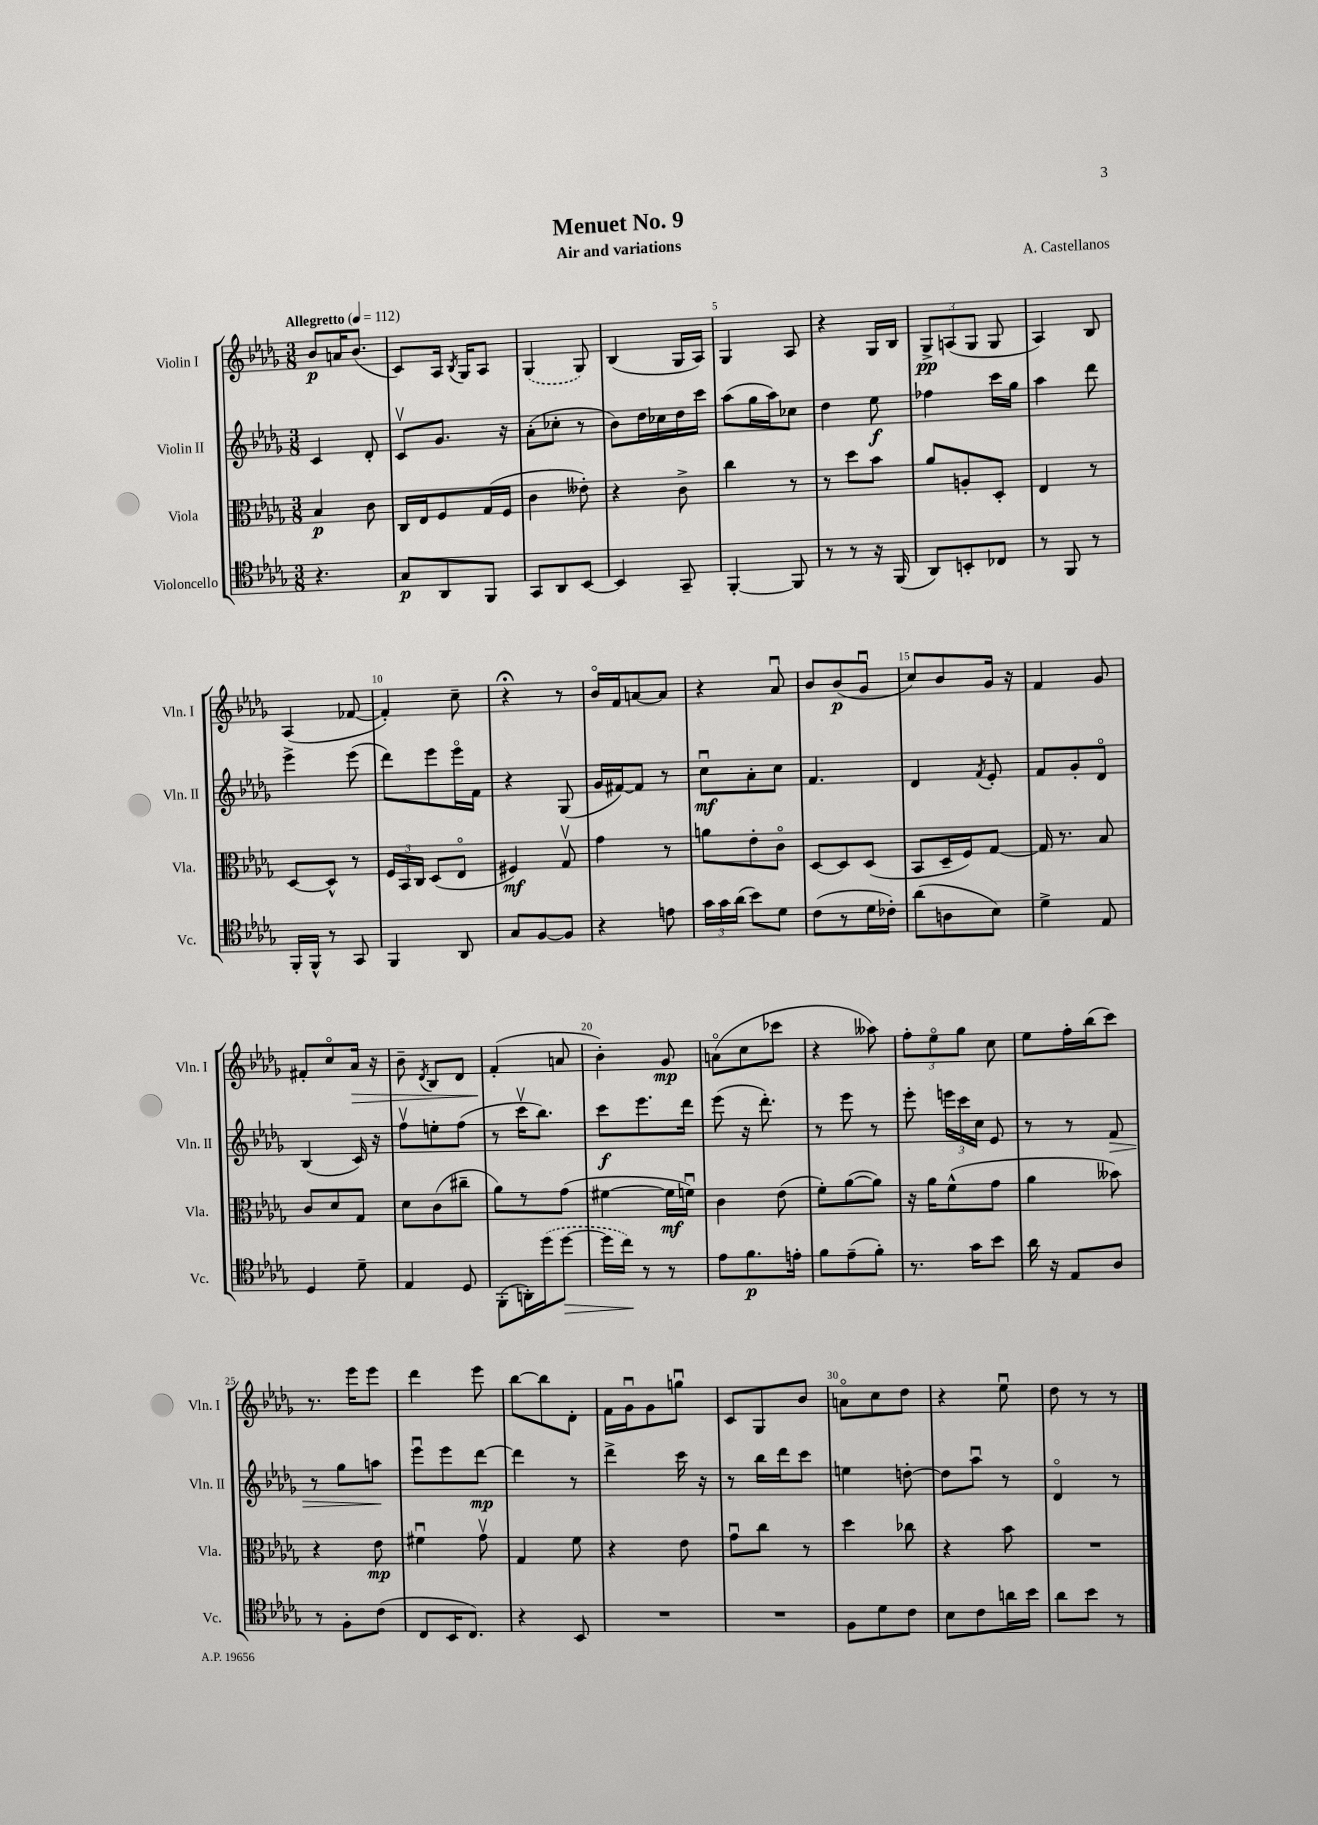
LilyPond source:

\header { title = "Menuet No. 9" composer = "A. Castellanos" subtitle = "Air and variations" }
<<
\new StaffGroup <<
\new Staff = "s0" \with { instrumentName = "Violin I" shortInstrumentName = "Vln. I" } {
    \clef treble \key des \major \numericTimeSignature \time 3/8 \tempo "Allegretto" 4 = 112
    \autoBeamOff bes'8[\p a'16 bes'8.]( |
    c'8[) aes16] \acciaccatura { bes8 } ges16[ aes8] |
    \once \slurDashed ges4( ges8) |
    bes4( ges16[ aes16]) |
    ges4 aes8 |
    r4 ges16[ bes16] |
    \tuplet 3/2 { ges8[->\pp a8( ges8] } ges8 |
    aes4) bes8 |
    aes4( fes'8~ |
    fes'4-.) c''8-- |
    r4\fermata r8 |
    bes'16[\flageolet f'16 a'8~ a'8] |
    r4 aes'8\downbow |
    bes'8[ bes'8\p( ges'8]\downbow |
    c''8[) bes'8 ges'16] r16 |
    f'4 ges'8 |
    fis'8[-. c''8\flageolet aes'16]\> r16 |
    bes'8-- \acciaccatura { des'8 } bes8[ des'8] |
    f'4-.\!( a'8 |
    bes'4-.) ges'8\mp |
    a'8[\flageolet( c''8 ces'''8] |
    r4 aeses''8) |
    \tuplet 3/2 { f''8[-. ees''8\flageolet ges''8] } c''8 |
    ees''8[ f''16-. bes''16( c'''8]) |
    r8. ees'''16[ ees'''8] |
    des'''4 ees'''8 |
    bes''8[~ bes''8 des'8]-. |
    f'16[ ges'16\downbow ges'8 g''8]\downbow |
    c'8[ ges8 bes'8] |
    a'8[\flageolet c''8 des''8] |
    r4 ees''8\downbow |
    des''8 r8 r8 \bar "|." |
}
\new Staff = "s1" \with { instrumentName = "Violin II" shortInstrumentName = "Vln. II" } {
    \clef treble \key des \major \numericTimeSignature \time 3/8
    \autoBeamOff c'4 des'8-. |
    c'8[\upbow ges'8.] r16 |
    aes'8[-.( ces''8]-. r8 |
    bes'8[) des''16 ces''16 des''16 c'''16] |
    aes''8[( ges''16 aes''16) ces''8] |
    des''4 ees''8\f |
    fes''4 c'''16[ ges''16] |
    aes''4 des'''8 |
    ees'''4-> ees'''8( |
    des'''8[) ees'''8 ees'''16\flageolet f'16] |
    r4 ges8( |
    ges'16[ fis'16~) fis'8] r8 |
    c''8[\downbow\mf aes'8-. c''8] |
    f'4. |
    des'4 \acciaccatura { f'8 } ees'8-. |
    f'8[ ges'8-. des'8]\flageolet |
    bes4( c'16) r16 |
    f''8[\upbow e''8-. f''8]( |
    r8 c'''16[\upbow bes''8.]) |
    c'''8[\f ees'''8. des'''16] |
    ees'''8( r16 des'''8.-.) |
    r8 ees'''8 r8 |
    ees'''8-. \tuplet 3/2 { e'''16[ c'''16 c''16] } ees'8 |
    r8 r8 f'8\> |
    r8 ges''8[ a''8]\! |
    ees'''8[\downbow ees'''8 des'''8]~\mp |
    des'''4 r8 |
    des'''4-> c'''16 r16 |
    r8 bes''16[ des'''16 c'''8] |
    e''4 d''8~-. |
    d''8[ aes''8]\downbow r8 |
    des'4\flageolet r8 \bar "|." |
}
\new Staff = "s2" \with { instrumentName = "Viola" shortInstrumentName = "Vla." } {
    \clef alto \key des \major \numericTimeSignature \time 3/8
    \autoBeamOff bes4\p c'8 |
    c16[ ees16 f8 ges16( f16] |
    c'4 eeses'8-.) |
    r4 c'8-> |
    c''4 r8 |
    r8 des''8[ bes'8] |
    aes'8[ a8-. des8]-. |
    ees4 r8 |
    des8[~ des8]-^ r8 |
    \tuplet 3/2 { f16[ bes,16 c16] } des8[( ees8]\flageolet |
    fis4\mf) ges8\upbow |
    ges'4 r8 |
    a'8[ ees'8-. c'8]\flageolet |
    des8[~ des8 des8]( |
    bes,8[ des16-- f16) ges8]~ |
    ges16 r8. bes8 |
    c'8[ des'8 ges8] |
    des'8[ c'8( cis''8]-- |
    aes'8[) r8 ges'8]( |
    fis'4~ fis'16[\mf f'16]\downbow) |
    c'4 ees'8( |
    f'8[-.) aes'8~( aes'8]) |
    r16 aes'16[ f'8-^( ges'8] |
    aes'4 beses'8) |
    r4 ees'8\mp |
    fis'4\downbow ges'8\upbow |
    ges4 f'8 |
    r4 ees'8 |
    ges'8[\downbow c''8] r8 |
    des''4 ces''8 |
    r4 bes'8 |
    R4. \bar "|." |
}
\new Staff = "s3" \with { instrumentName = "Violoncello" shortInstrumentName = "Vc." } {
    \clef tenor \key des \major \numericTimeSignature \time 3/8
    \autoBeamOff r4. |
    ges8[\p aes,8 f,8] |
    ges,8[ aes,8 bes,8]~ |
    bes,4 ges,8-- |
    f,4~-. f,8 |
    r8 r8 r16 f,16( |
    aes,8[) b,8-. ces8] |
    r8 f,8 r8 |
    f,16[-. f,16]-^ r8 ges,8 |
    f,4 aes,8 |
    ges8[ f8~ f8] |
    r4 e'8 |
    \tuplet 3/2 { ges'16[ ges'16 aes'16]( } bes'8[) des'8] |
    c'8[( r8 des'16 ces'16]-.) |
    aes'8[( a8 bes8]) |
    des'4-> ees8 |
    des4 des'8-- |
    ees4 des8 |
    f,8[-.( a,16-.) \once \slurDashed des''16( des''8]~\> |
    des''16[ c''16]\!) r8 r8 |
    ees'8[ f'8.\p e'16]-. |
    f'8[ ees'8--( f'8]-.) |
    r8. ges'16[ bes'8] |
    aes'16 r16 ees8[ aes8] |
    r8 f8[-. c'8]( |
    c8[ bes,16 c8.]) |
    r4 bes,8 |
    R4. |
    R4. |
    f8[ des'8 c'8] |
    bes8[ c'8 a'16 bes'16] |
    aes'8[ bes'8] r8 \bar "|." |
}
>>
>>
\layout { \context { \Score \override BarNumber.break-visibility = ##(#f #t #t) barNumberVisibility = #(every-nth-bar-number-visible 5) } }
